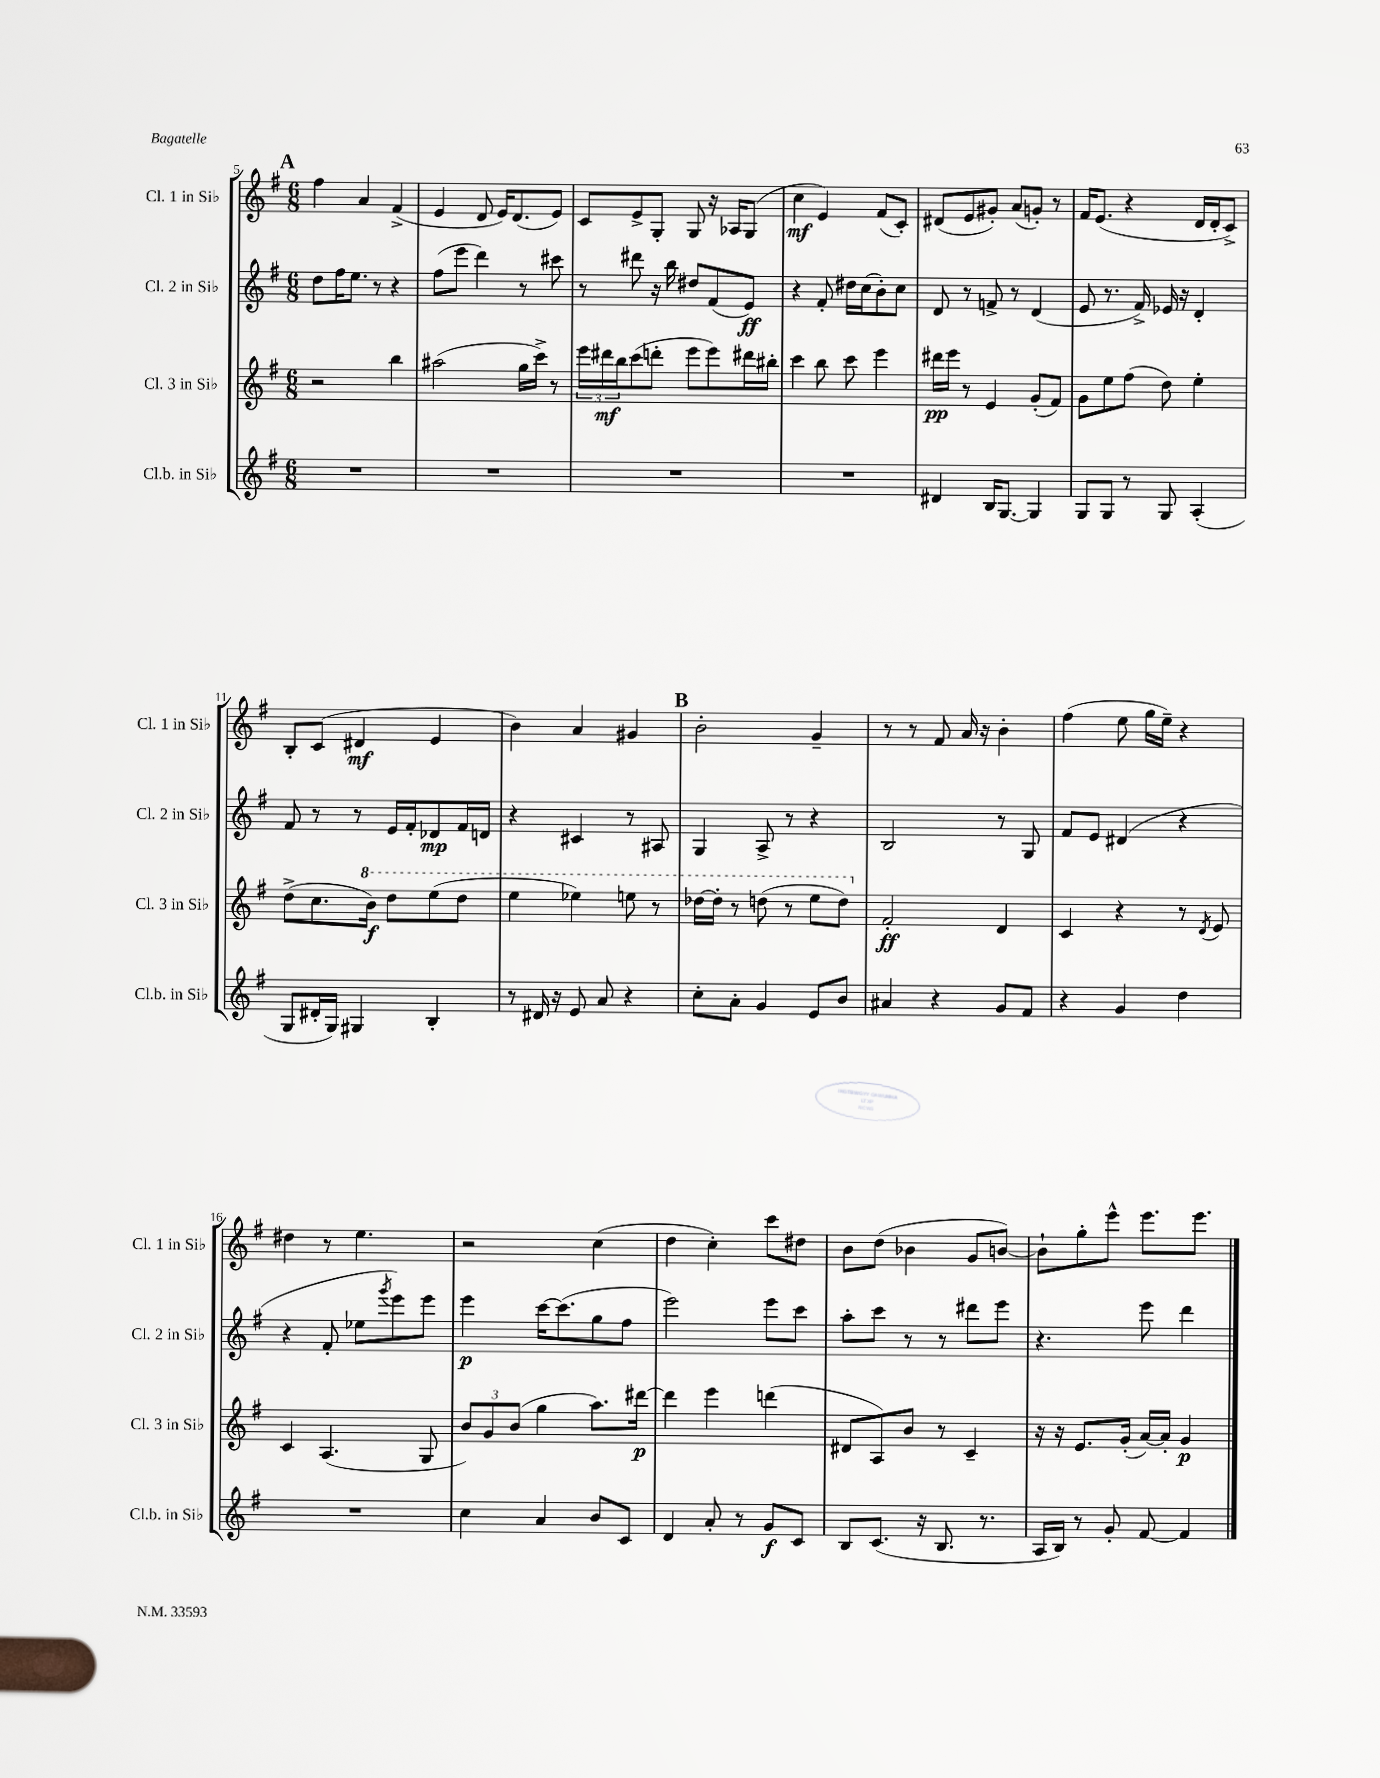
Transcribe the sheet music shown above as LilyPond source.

<<
\new StaffGroup <<
\new Staff = "s0" \with { instrumentName = "Cl. 1 in Sib" shortInstrumentName = "Cl. 1 in Sib" } {
    \clef treble \key g \major \numericTimeSignature \time 6/8
    \mark \markup { \bold "A" } fis''4 a'4 fis'4->( |
    e'4 d'8 e'16) d'8.( e'8) |
    c'8 e'8-> g8-. g8 r16 aes16 g8( |
    c''4\mf e'4) fis'8( c'8-.) |
    dis'8( e'8 gis'8-.) a'8( g'8-.) r8 |
    fis'16 e'8.( r4 d'16 d'16-. c'8->) |
    b8-. c'8( dis'4\mf e'4 |
    b'4) a'4 gis'4 |
    \mark \markup { \bold "B" } b'2-. g'4-- |
    r8 r8 fis'8 a'16 r16 b'4-. |
    fis''4( e''8 g''16 e''16--) r4 |
    dis''4 r8 e''4. |
    r2 c''4( |
    d''4 c''4-.) c'''8 dis''8 |
    b'8 d''8( bes'4 g'8 b'8~) |
    b'8-! g''8-. e'''8-^ e'''8. e'''8. \bar "|." |
}
\new Staff = "s1" \with { instrumentName = "Cl. 2 in Sib" shortInstrumentName = "Cl. 2 in Sib" } {
    \clef treble \key g \major \numericTimeSignature \time 6/8
    \mark \markup { \bold "A" } d''8 fis''16 e''8. r8 r4 |
    fis''8( e'''8 d'''4) r8 cis'''8 |
    r8 dis'''8 r16 b''16 dis''8 fis'8( e'8\ff) |
    r4 fis'8-. dis''16 c''16( b'8-.) c''8 |
    d'8 r8 f'8-> r8 d'4( |
    e'8 r8. fis'16->) ees'16 r16 d'4-. |
    fis'8 r8 r8 e'16 fis'16-. des'8\mp fis'16 d'16 |
    r4 cis'4 r8 ais8 |
    \mark \markup { \bold "B" } g4 a8-> r8 r4 |
    b2 r8 g8 |
    fis'8 e'8 dis'4( r4 |
    r4 fis'8-. ees''8 \acciaccatura { g'''8 } e'''8) e'''8 |
    e'''4\p c'''16~ c'''8.( g''8 fis''8 |
    e'''2) e'''8 c'''8 |
    a''8-. c'''8 r8 r8 dis'''8 e'''8 |
    r4. e'''8 d'''4 \bar "|." |
}
\new Staff = "s2" \with { instrumentName = "Cl. 3 in Sib" shortInstrumentName = "Cl. 3 in Sib" } {
    \clef treble \key g \major \numericTimeSignature \time 6/8
    \mark \markup { \bold "A" } r2 b''4 |
    ais''2( g''16 c'''16->) r8 |
    \tuplet 3/2 { e'''16 dis'''16\mf b''16 } c'''8( d'''8-. e'''8 e'''8) dis'''16 bis''16-. |
    c'''4 b''8 c'''8 e'''4 |
    dis'''16\pp e'''16 r8 e'4 g'8-.( fis'8) |
    g'8 e''8 fis''8( d''8) e''4-. |
    d''8->( c''8. \ottava #1 b''16\f) d'''8 e'''8( d'''8 |
    e'''4 ees'''4) e'''8 r8 |
    \mark \markup { \bold "B" } des'''16~ des'''16-. r8 d'''8( r8 e'''8 d'''8) \ottava #0 |
    fis'2-.\ff d'4 |
    c'4 r4 r8 \acciaccatura { d'8 } e'8 |
    c'4 a4.( g8 |
    \tuplet 3/2 { b'8) g'8 b'8( } g''4 a''8.) dis'''16~\p |
    dis'''4 e'''4 d'''4( |
    dis'8 a8) b'8 r8 c'4-- |
    r16 r16 e'8. g'16-.( a'16~) a'16-. g'4\p \bar "|." |
}
\new Staff = "s3" \with { instrumentName = "Cl.b. in Sib" shortInstrumentName = "Cl.b. in Sib" } {
    \clef treble \key g \major \numericTimeSignature \time 6/8
    \mark \markup { \bold "A" } R2. |
    R2. |
    R2. |
    R2. |
    dis'4 b16 g8.~ g4 |
    g8 g8 r8 g8 a4-.( |
    g8 dis'16-. g16) gis4 b4-. |
    r8 dis'16 r16 e'8 a'8 r4 |
    \mark \markup { \bold "B" } c''8-. a'8-. g'4 e'8 b'8 |
    ais'4 r4 g'8 fis'8 |
    r4 g'4 d''4 |
    R2. |
    c''4 a'4 b'8 c'8 |
    d'4 a'8-. r8 g'8\f c'8 |
    b8 c'8.( r16 b8. r8. |
    a16 b16) r8 g'8-. fis'8~ fis'4 \bar "|." |
}
>>
>>
\layout { \context { \Score currentBarNumber = #5 } }
